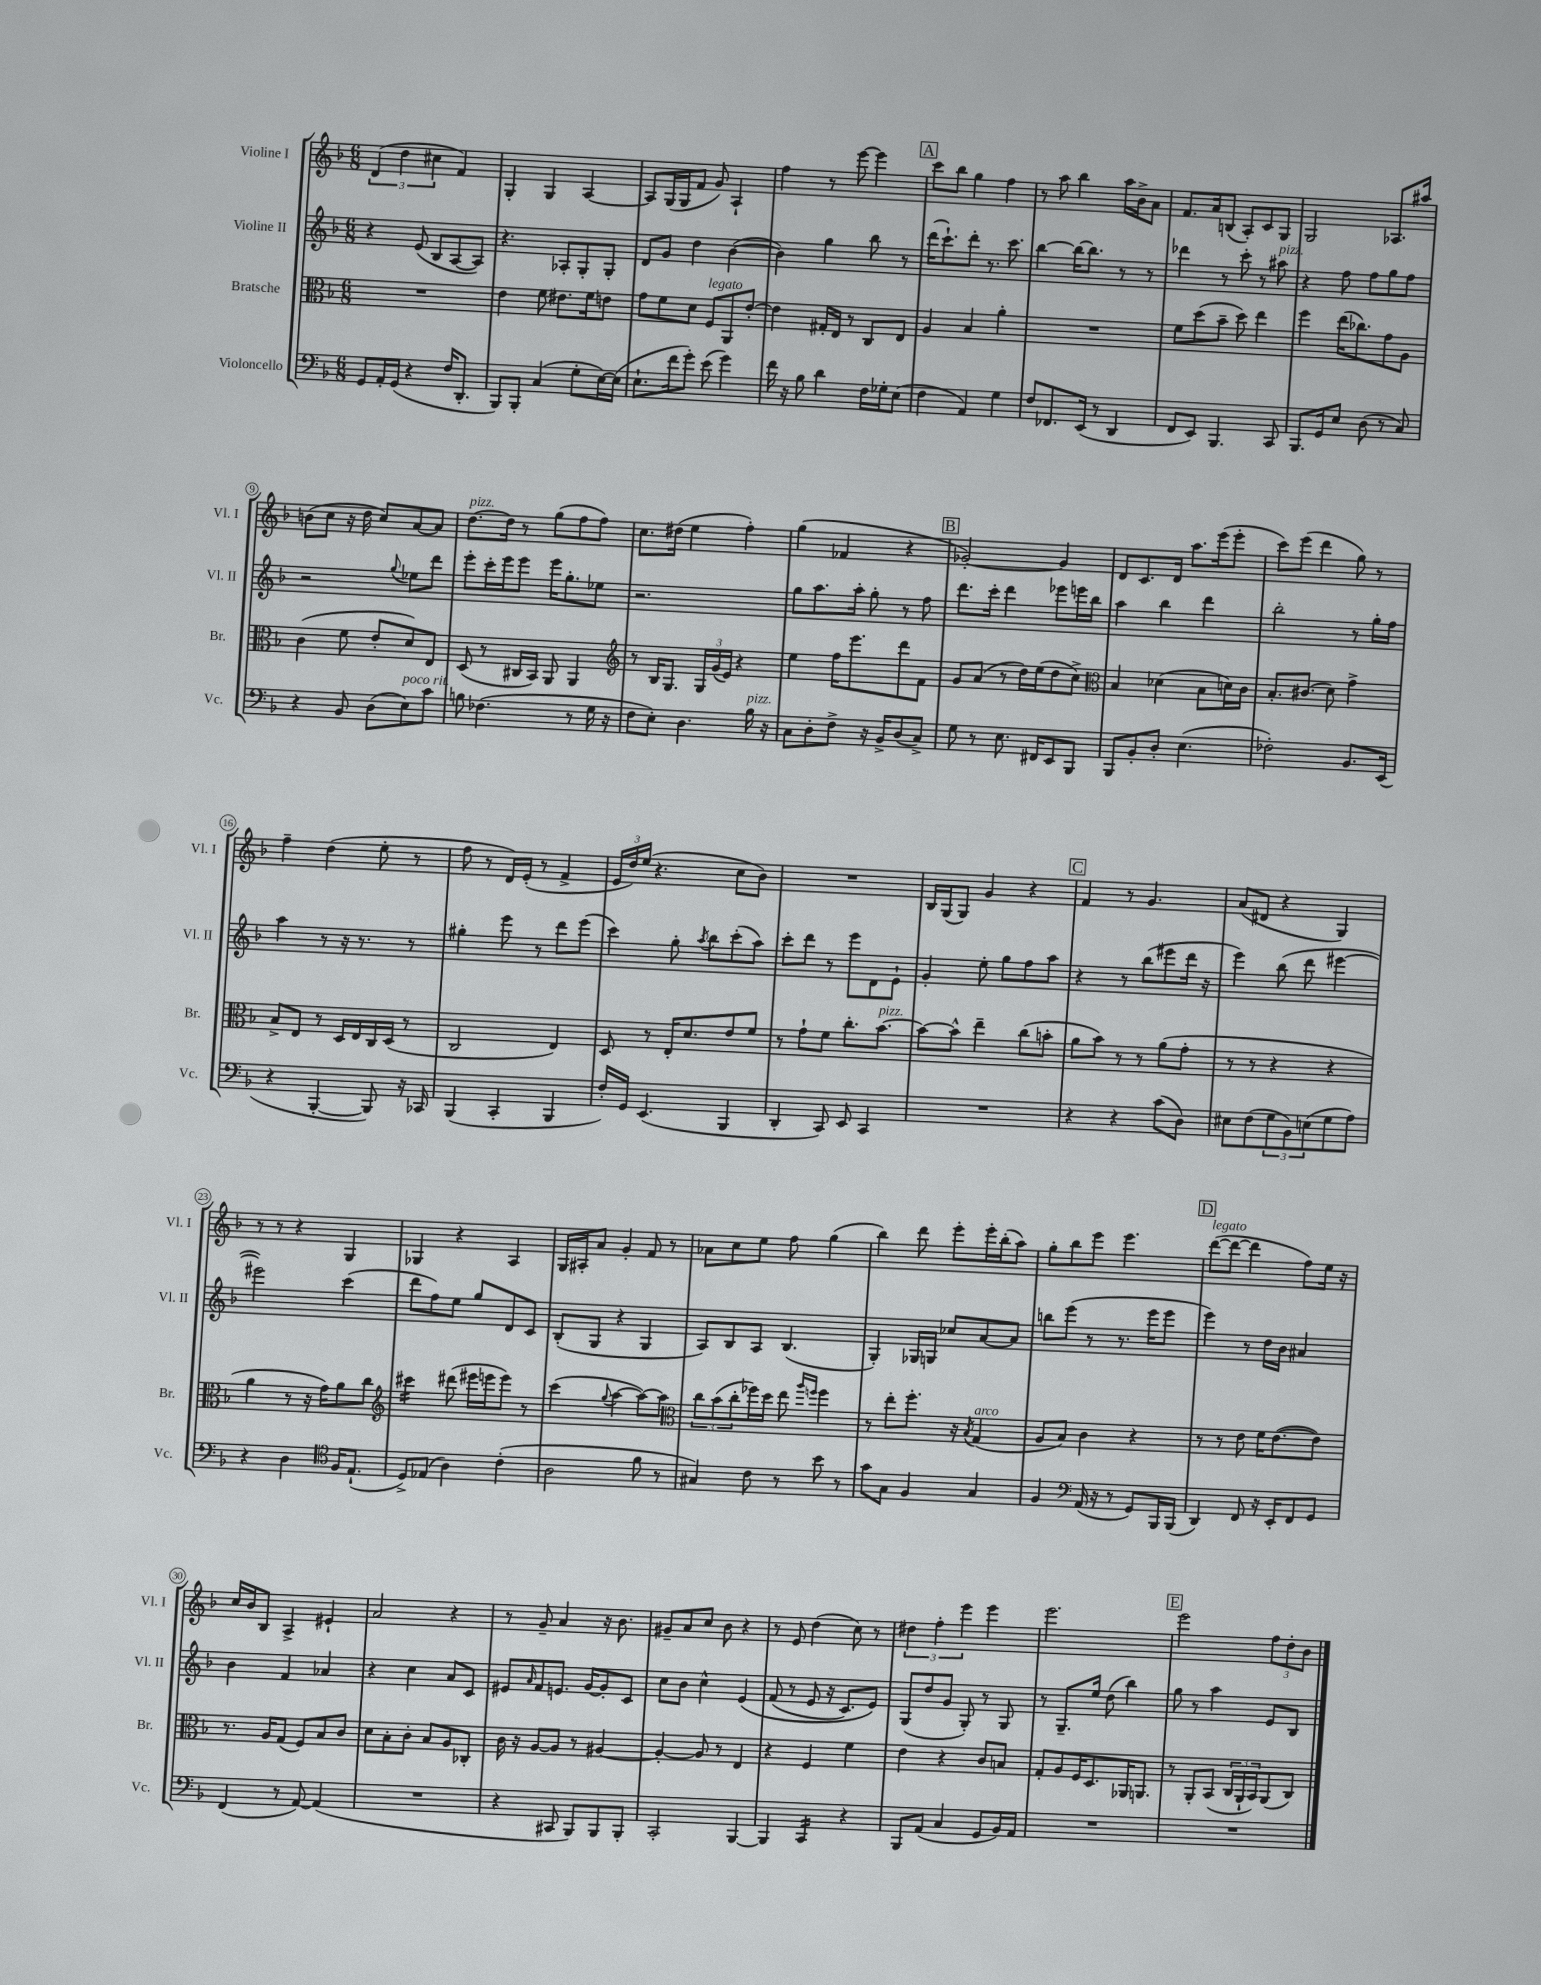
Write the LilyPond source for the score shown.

<<
\new StaffGroup <<
\new Staff = "s0" \with { instrumentName = "Violine I" shortInstrumentName = "Vl. I" } {
    \clef treble \key f \major \numericTimeSignature \time 6/8
    \tuplet 3/2 { d'4( d''4 cis''4 } f'4) |
    g4-. g4 a4~ |
    a8 g16( g16 f'8 g'8) a4-! |
    f''4 r8 e'''8~ e'''4 |
    \mark \markup { \box "A" } c'''8 bes''8 g''4 f''4 |
    r8 a''8 bes''4 a''16 bes'16-> a'8 |
    f'8. a'16 b8( a8-.) c'8 g8 |
    g2 aes8. ais''16 |
    b'8( c''8 r16 d''16 c''8) a'8~ a'8 |
    d''8.~^\markup { \italic "pizz." } d''16 r8 g''8( f''8 f''8) |
    c''8. dis''16( e''4 f''4-.) |
    g''4( fes'4 r4 |
    \mark \markup { \box "B" } ges'2~-.) ges'4 |
    d'8 c'8. d'16 a''8. e'''16( e'''8-. |
    c'''8) e'''8( d'''4 g''8) r8 |
    f''4-- d''4( e''8-. r8 |
    f''8 r8 d'16) e'16-.( r8 f'4-> |
    \tuplet 3/2 { e'16 d''16) e''16( } r4. c''8 bes'8) |
    R2. |
    bes16 g16( g8) g'4 r4 |
    \mark \markup { \box "C" } f'4 r8 g'4. |
    a'8( dis'8 r4 g4) |
    r8 r8 r4 g4 |
    ges4 r4 a4 |
    g16 ais16-. a'8 g'4-. f'8 r8 |
    aes'8 c''8 e''8 f''8 g''4( |
    bes''4) d'''8 e'''8-. e'''16-. bes''16-.( a''8) |
    g''8-. bes''8 e'''8 e'''4. |
    \mark \markup { \box "D" } d'''8~^\markup { \italic "legato" }( d'''8~ d'''4 f''8) e''16 r16 |
    c''16 bes'16 bes8 a4-> eis'4-! |
    a'2 r4 |
    r8 g'8-- a'4 r16 bes'8. |
    gis'8-- a'8 c''8 bes'8 r4 |
    r8 e'8 d''4( c''8) r8 |
    \tuplet 3/2 { dis''4 f''4-. e'''4 } e'''4 |
    e'''2. |
    \mark \markup { \box "E" } e'''2 \tuplet 3/2 { f''8 d''8-. bes'8 } \bar "|." |
}
\new Staff = "s1" \with { instrumentName = "Violine II" shortInstrumentName = "Vl. II" } {
    \clef treble \key f \major \numericTimeSignature \time 6/8
    r4 e'8( bes8 a8~ a8) |
    r4. aes8-. g8-. g8-. |
    d'8 g'8 d''4 bes'4~( |
    bes'4) g''4 bes''8 r8 |
    \mark \markup { \box "A" } d'''16( c'''8.-!) d'''8-. r8. c'''8. |
    bes''4~ bes''16~ bes''8. r8 r8 |
    des'''4 r8 c'''8-. r8 ais''8^\markup { \italic "pizz." } |
    r4 f''8 f''8 g''8 f''8 |
    r2 \appoggiatura { g''8 } ees''8 d'''8 |
    e'''8-. c'''16-. e'''16 e'''8 e'''16 g''8.-. ees''8 |
    r2. |
    g''8 a''8. a''16-. g''8-. r8 f''8 |
    \mark \markup { \box "B" } d'''8. c'''16-. d'''4 ees'''8 e'''16 bes''16 |
    a''4 bes''4 d'''4 |
    bes''2-. r8 g''16-. f''16 |
    a''4 r8 r16 r8. r8 |
    gis''4-. e'''8 r8 d'''8 e'''8( |
    c'''4) g''8-. \acciaccatura { a''8 } bes''8 c'''8-.( a''8) |
    c'''8-. d'''8 r8 e'''8 d'8 e'8-! |
    g'4-. e''8-. g''8 f''8 a''8 |
    \mark \markup { \box "C" } r4 r8 bes''8( eis'''8 d'''16 r16 |
    e'''4) bes''8( d'''8 eis'''4~ |
    eis'''2) c'''4( |
    d'''8 f''8) e''8 g''8 d'8 c'8 |
    bes8-.( g8 r4 g4 |
    a8) bes8 a8 bes4.( |
    g4-.) ges16 g16 ces''8 a'8~ a'8 |
    b''8 e'''8( r8 r8. e'''16 e'''8 |
    \mark \markup { \box "D" } e'''4) r8 d''16 bes'16 ais'4 |
    bes'4 f'4 aes'4 |
    r4 c''4 a'8 c'8 |
    eis'8 \grace { a'16 } f'8 e'8. g'16~ g'8-. c'8 |
    c''8 bes'8 c''4-^ e'4\( |
    f'8( r8 e'8 r16 c'8.) e'8\) |
    g8( d''8 g'8 g8-.) r8 g8 |
    r8 g8.-- e''16 d''8( bes''4) |
    \mark \markup { \box "E" } g''8 r8 a''4 e'8 bes8 \bar "|." |
}
\new Staff = "s2" \with { instrumentName = "Bratsche" shortInstrumentName = "Br." } {
    \clef alto \key f \major \numericTimeSignature \time 6/8
    R2. |
    e'4 f'8 eis'8. f'16 e'8 |
    g'8 f'8 d'8 f8^\markup { \italic "legato" } a,8 e'8~-. |
    e'4 gis16-. e16 r8 c8 e8 |
    \mark \markup { \box "A" } a4 bes4 a'4-. |
    R2. |
    f'8 d''8( bes'8-- d''8) e''4 |
    f''4 e''16( ces''8.) g'8 a8 |
    c'4( f'8 e'8-. d'8) e8 |
    d8( r8 cis16 bes,16) a,8 a,4 |
    \clef treble r8 bes16 g8. \tuplet 3/2 { g16 g'16( e'16) } r4 |
    e''4 f''16 e'''8. d'''8 f'8 |
    \mark \markup { \box "B" } g'8 a'8( r8 d''16) e''16( d''8 c''8->) |
    \clef alto bes4 des'4( bes8 d'16) c'16 |
    bes8.-. cis'8.( d'8) g'4-> |
    bes8-> e8 r8 d16 e16 c16 d16( r8 |
    c2 e4) |
    d8 r8 e16-. d'8. e'8 f'8 |
    r8 g'8-! f'8 c''8.-. bes'8.~^\markup { \italic "pizz." } |
    bes'8~ bes'8-^ e''4-- c''8( b'8-. |
    \mark \markup { \box "C" } a'8 bes'8) r8 r8 a'8( g'8-. |
    r8 r8 r4 r4 |
    a'4 r8 r16 g'16) a'8 c''8 |
    \clef treble cis'''4:16 dis'''8( eis'''16 e'''16 e'''8) r8 |
    c'''4( \appoggiatura { g''8 } a''4~ a''8~) a''8 |
    \clef alto \tuplet 3/2 { c''8 bes'8( c''8-. } fes''16) d''16 e''8 \grace { a''16 f''16 } f''4 |
    r8 e''8-. f''8.-. r16 \acciaccatura { bes8 } g4^\markup { \italic "arco" }( |
    a8 bes8) c'4 r4 |
    \mark \markup { \box "D" } r8 r8 e'8 f'16 e'8.~( e'8) |
    r8. a16 g8( f8) bes8 c'8 |
    d'8 bes8-. c'8-. bes8 a8 ces8-. |
    c'16 r16 a8~ a8 r8 ais4~ |
    ais4~-. ais8 r8 e4 |
    r4 f4 f'4 |
    e'4 r4 c'8 b8 |
    g8-. a8 f16 d8. aes,16 a,8. |
    \mark \markup { \box "E" } r8 a,8-. bes,8( \tuplet 3/2 { c16 a,16-! bes,16) } a,8( c8) \bar "|." |
}
\new Staff = "s3" \with { instrumentName = "Violoncello" shortInstrumentName = "Vc." } {
    \clef bass \key f \major \numericTimeSignature \time 6/8
    g,8 a,16-. g,16( r4 f16 d,8.-. |
    bes,,8) bes,,8-. c4( g8-. e16~) e16( |
    e8.-! f'16 g'8-.) e'8( g'4) |
    f'16 r16 bes8 d'4 f16 ges16-. e8( |
    \mark \markup { \box "A" } f4 a,4) g4 |
    f8 fes,8. e,16( r8 d,4 |
    f,8 e,8) bes,,4. c,8 |
    bes,,8. g,16 e8 d8( r8 c8) |
    r4 bes,8 d8( e8^\markup { \italic "poco rit." }) c'8 |
    b8 fes4.( r8 g16 r16 |
    f8 e8-.) d4. bes16^\markup { \italic "pizz." } r16 |
    c8 d8-. f8-> r16 bes,16-> d8( c8->) |
    \mark \markup { \box "B" } g8 r8 e8. fis,16 e,8 bes,,8 |
    bes,,8 bes,8-. d8-. e4.( |
    fes2-.) bes,8. e,16( |
    r4 bes,,4~-. bes,,8) r16 ces,16 |
    bes,,4( c,4-. bes,,4 |
    f16-.) g,16 e,4.( bes,,4 |
    d,4-. c,8) e,8 c,4 |
    R2. |
    \mark \markup { \box "C" } r4 r4 c'8( d8) |
    eis8 f8( \tuplet 3/2 { g8 bes,8) e8( } g8 a8) |
    r4 d4 \clef tenor f16 e8.-!( |
    d8->) ees8( a4) c'4-.( |
    a2 f'8 r8 |
    gis4) c'8 r8 bes'8 r8 |
    g'8 g8 f4 g4 |
    f4 \clef bass a,16( r16 r8 g,8) bes,,16 bes,,16( |
    \mark \markup { \box "D" } d,4) f,8 r16 e,16-. f,8 g,8 |
    f,4( r8 a,8~) a,4( |
    R2. |
    r4 cis,8 bes,,8) bes,,8 bes,,8-. |
    c,2-. bes,,4~ |
    bes,,4 c,4:16 r4 |
    bes,,8 a,8( c4 g,8 bes,16) a,16 |
    R2. |
    \mark \markup { \box "E" } R2. \bar "|." |
}
>>
>>
\layout { \context { \Score \override BarNumber.stencil = #(make-stencil-circler 0.1 0.3 ly:text-interface::print) } }
